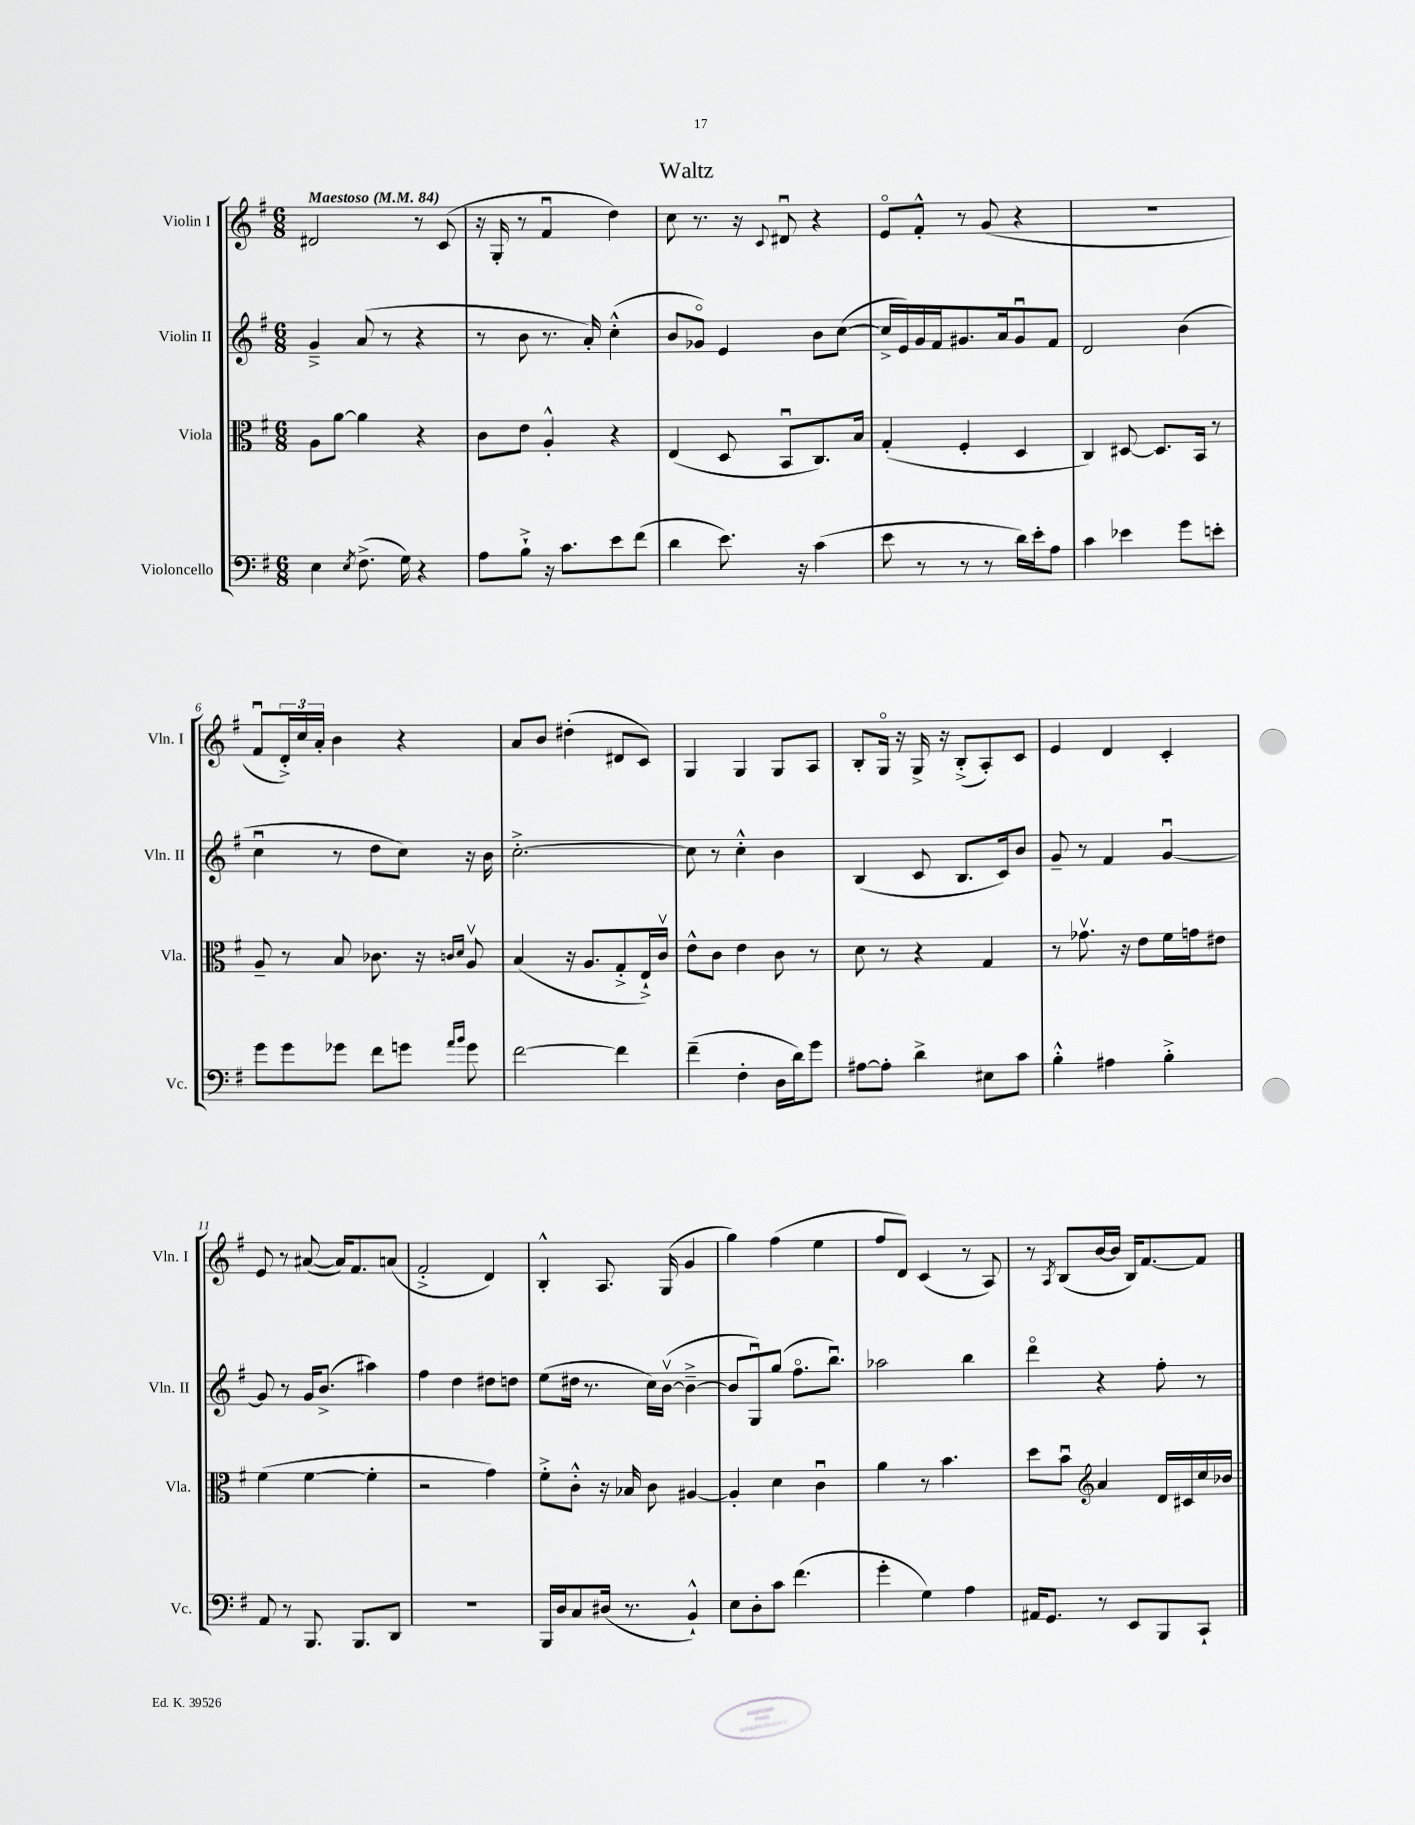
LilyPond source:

\header { title = "Waltz" }
<<
\new StaffGroup <<
\new Staff = "s0" \with { instrumentName = "Violin I" shortInstrumentName = "Vln. I" } {
    \clef treble \key g \major \numericTimeSignature \time 6/8 \tempo "Maestoso" 4 = 84
    dis'2 r8 c'8( |
    r16 g16-. r8 fis'4\downbow d''4) |
    c''8 r8. r16 \appoggiatura { c'8 } dis'8\downbow r4 |
    e'8\flageolet fis'8-.-^ r8 g'8( r4 |
    R2. |
    fis'8\downbow \tuplet 3/2 { d'16-.->) c''16 a'16-. } b'4 r4 |
    a'8 b'8 dis''4-.( dis'8 c'8) |
    g4 g4 g8 a8 |
    b8-. g16\flageolet r16 g16-> r16 b8-.->( a8-.) c'8 |
    e'4 d'4 c'4-. |
    e'8 r8 ais'8~( ais'16) fis'8. a'8( |
    fis'2-.-> d'4) |
    b4-.-^ a8. g16( g'4 |
    g''4) fis''4( e''4 |
    fis''8 d'8) c'4( r8 a8) |
    r8 \acciaccatura { a8 } b8( b'16~ b'16 b16) fis'8.~ fis'8 \bar "|." |
}
\new Staff = "s1" \with { instrumentName = "Violin II" shortInstrumentName = "Vln. II" } {
    \clef treble \key g \major \numericTimeSignature \time 6/8
    g'4---> a'8( r8 r4 |
    r8 b'8 r8. a'16-.) c''4-.-^( |
    b'8 ges'8\flageolet) e'4 b'8 c''8~( |
    c''16-> e'16) g'16 fis'16 gis'8. a'16 gis'8\downbow fis'8 |
    d'2 b'4( |
    c''4\downbow r8 d''8 c''8) r16 b'16 |
    c''2.~-.-> |
    c''8 r8 c''4-.-^ b'4 |
    b4( c'8 b8. c'16) b'8 |
    g'8-- r8 fis'4 g'4~\downbow |
    g'8 r8 g'16 b'8.->( ais''4) |
    fis''4 d''4 dis''8 d''8 |
    e''8( dis''16 r8. c''16) b'16~\upbow( b'4~---> |
    b'8 g8\downbow) g''8( fis''8.\flageolet b''8.\downbow) |
    aes''2 b''4 |
    d'''4\flageolet r4 fis''8-. r8 \bar "|." |
}
\new Staff = "s2" \with { instrumentName = "Viola" shortInstrumentName = "Vla." } {
    \clef alto \key g \major \numericTimeSignature \time 6/8
    a8 a'8~ a'4 r4 |
    c'8 e'8 a4-.-^ r4 |
    e4( d8 b,8\downbow c8.) b16 |
    g4-.( fis4-. d4 |
    c4) dis8~ dis8. b,16 r8 |
    a8-- r8 b8 ces'8. r16 \grace { c'16 d'16 } a8\upbow |
    b4( r16 a8. g8-.-> e16-!->) c'16\upbow |
    e'8-^ c'8 e'4 c'8 r8 |
    d'8 r8 r4 g4 |
    r8 ges'8.\upbow r16 e'8 fis'16 g'16 eis'8 |
    fis'4( fis'4~ fis'4-. |
    r2 g'4) |
    fis'8-.-> c'8-.-^ r16 bes16 c'8 ais4~ |
    ais4-. d'4 c'4\downbow |
    a'4 r8 b'4. |
    d''8 b'8\downbow \clef treble a'4 d'16 cis'16 c''16 bes'16 \bar "|." |
}
\new Staff = "s3" \with { instrumentName = "Violoncello" shortInstrumentName = "Vc." } {
    \clef bass \key g \major \numericTimeSignature \time 6/8
    e4 \acciaccatura { e8 } fis8.->( g16) r4 |
    a8 b8-!-> r16 c'8. e'8 fis'8( |
    d'4 e'8.) r16 c'4( |
    e'8 r8 r8 r8 d'16) e'16-. a8 |
    c'4 ees'4 g'8 e'8-. |
    g'8 g'8 ges'8 fis'8 g'8 \grace { a'16 b'16 } g'8 |
    fis'2~ fis'4 |
    fis'4--( fis4-. d16 d'16) g'8 |
    ais8~ ais8-. d'4-> eis8 c'8 |
    b4-.-^ ais4 b4-.-> |
    a,8 r8 b,,8. b,,8. d,8 |
    R2. |
    b,,16 d16 c8 dis16( r8. b,4-!-^) |
    e8 d8-. c'8 fis'4.( |
    g'4-. g4) a4 |
    ais,16 g,8. r8 e,8 b,,8 c,8-! \bar "|." |
}
>>
>>
